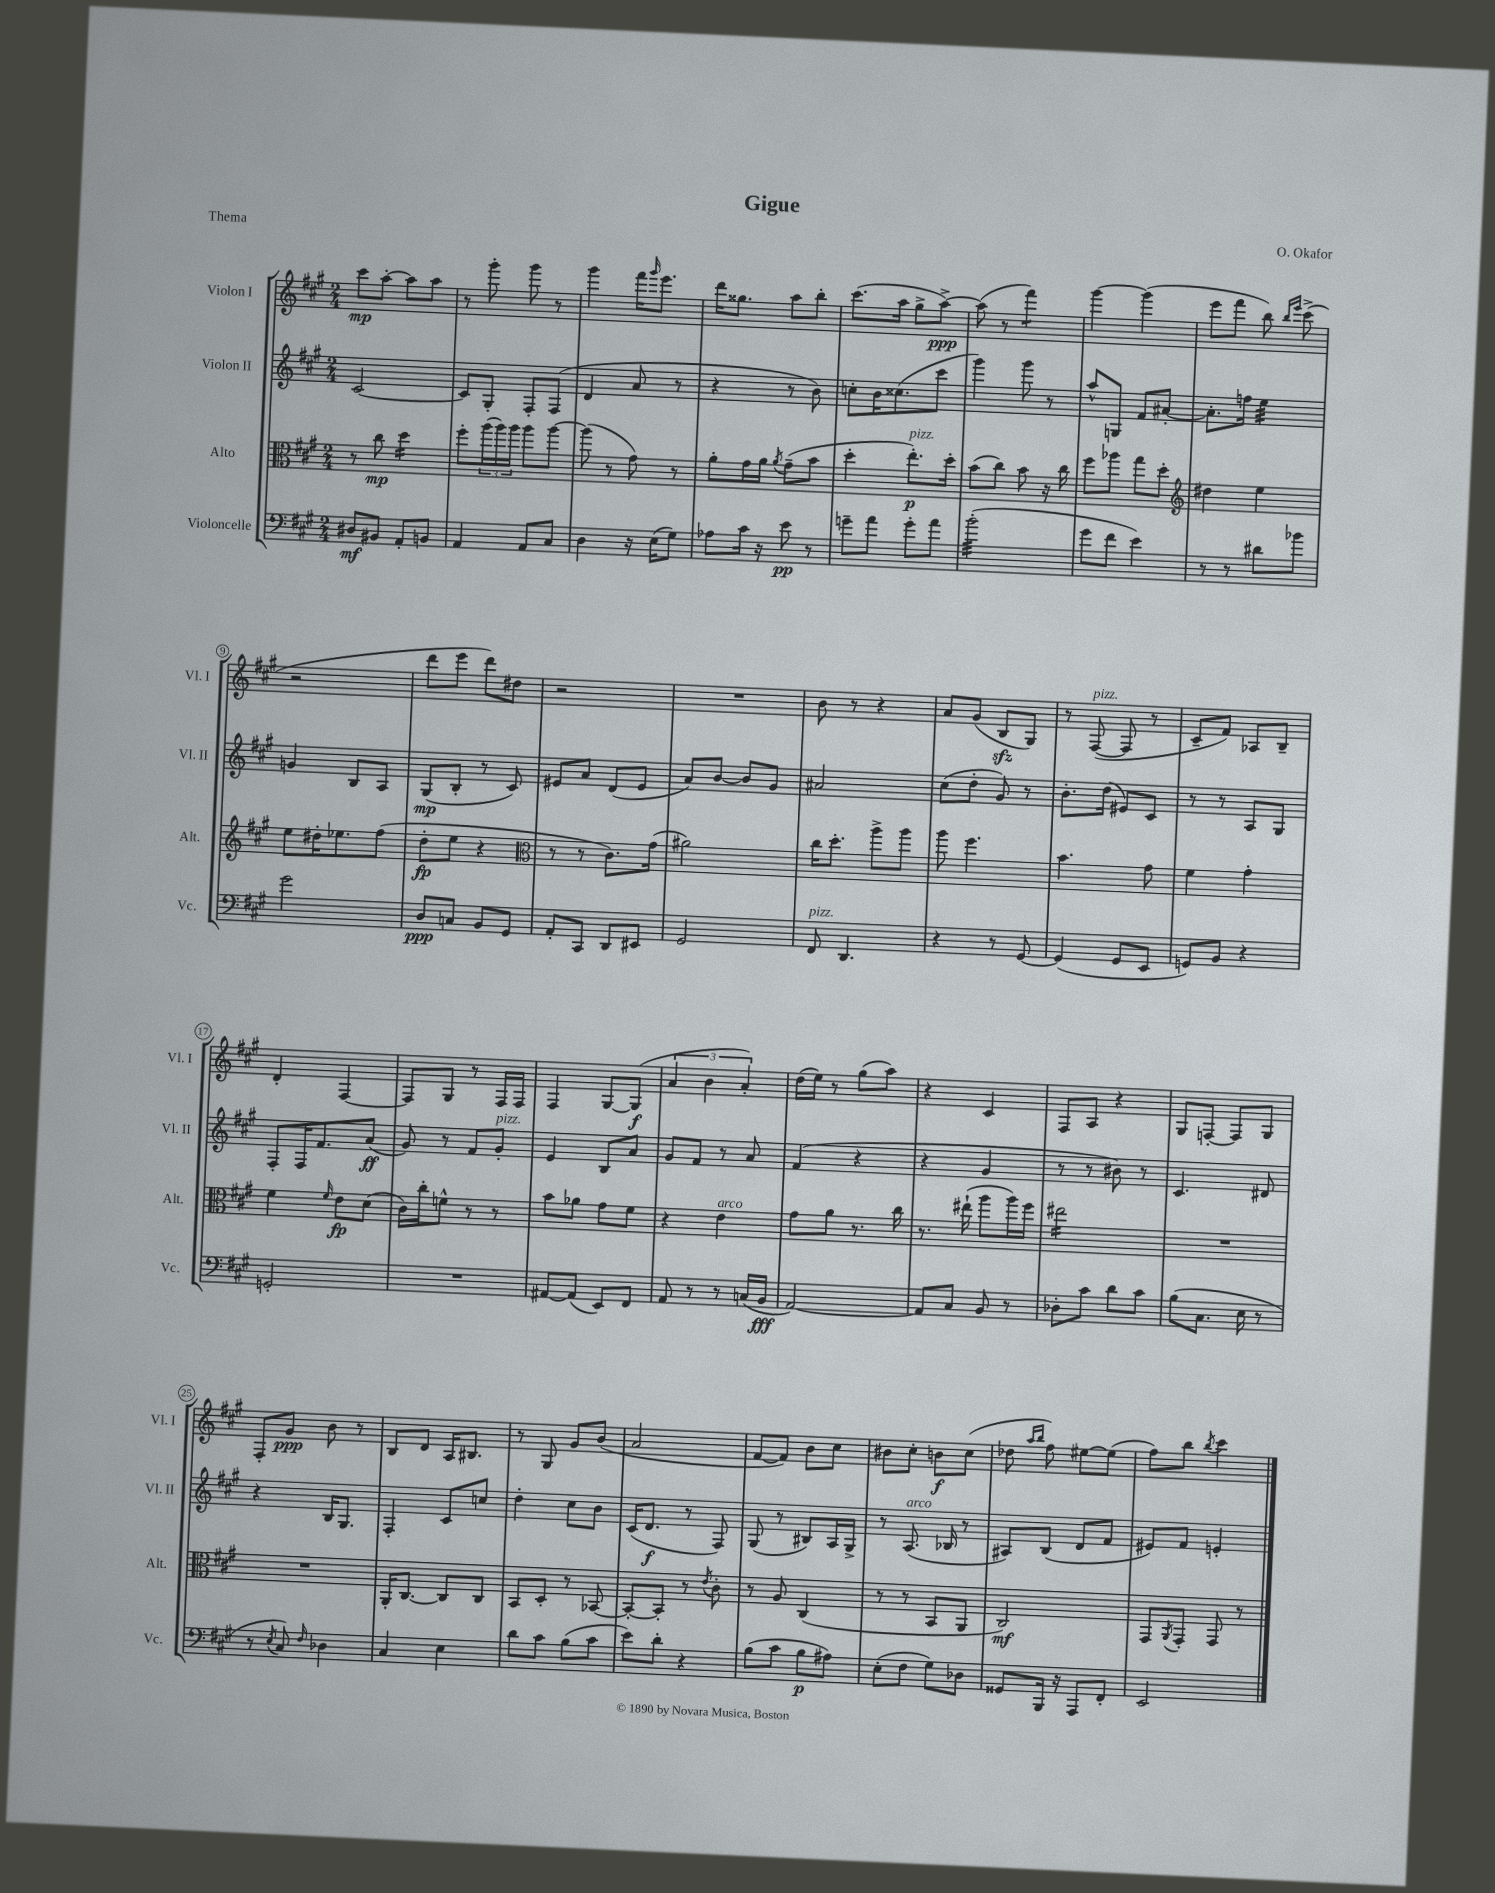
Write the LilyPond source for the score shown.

\header { title = "Gigue" composer = "O. Okafor" piece = "Thema" }
<<
\new StaffGroup <<
\new Staff = "s0" \with { instrumentName = "Violon I" shortInstrumentName = "Vl. I" } {
    \clef treble \key a \major \numericTimeSignature \time 2/4
    cis'''8\mp a''8~-. a''8 a''8 |
    r8 gis'''8-. gis'''8 r8 |
    gis'''4 fis'''16 \grace { gis'''16 } e'''8. |
    d'''16 gisis''8. a''8 b''8-. |
    cis'''8.( a''16 gis''8-> a''8~->\ppp) |
    a''8( r8 fis'''4:8) |
    gis'''4~ gis'''4( |
    e'''8 fis'''8 b''8) \grace { b''16 e'''16 } cis'''8->( |
    r2 |
    d'''8 e'''8 d'''8) dis''8 |
    r2 |
    R2 |
    b'8 r8 r4 |
    a'8 gis'8( b8\sfz gis8) |
    r8 fis8~^\markup { \italic "pizz." }( fis8 r8 |
    cis'8-- fis'8) aes8 b8-- |
    d'4-. fis4~ |
    fis8 gis8 r8 fis16 fis16 |
    fis4 gis8~ gis8\f( |
    \tuplet 3/2 { a'4 b'4 a'4-.) } |
    d''16( e''16) r8 gis''8( a''8) |
    r4 cis'4 |
    fis8 a8 r4 |
    gis8 f8~-. f8 gis8 |
    fis8-. gis'8\ppp b'8 r8 |
    b8 d'8 a16 bis8. |
    r8 gis8 gis'8 b'8( |
    a'2 |
    fis'8~ fis'8) b'8 cis''8 |
    bis'8 cis''8-. b'8\f cis''8( |
    des''8 \grace { a''16 b''16 } fis''8) eis''8~ eis''8( |
    fis''8) b''8 \acciaccatura { b''8 } cis'''4 \bar "|." |
}
\new Staff = "s1" \with { instrumentName = "Violon II" shortInstrumentName = "Vl. II" } {
    \clef treble \key a \major \numericTimeSignature \time 2/4
    cis'2~ |
    cis'8 gis8-. fis8-. fis8( |
    d'4 a'8 r8 |
    r4 r8 b'8) |
    c''8-. b'16 cisis''8.( cis'''8 |
    gis'''4) gis'''8 r8 |
    a''8-^ g8 fis'8 ais'8~-. |
    ais'8.-. f''16 e''4:32 |
    g'4 b8 a8 |
    gis8\mp( b8-. r8 cis'8) |
    eis'8 a'8 d'8( eis'8 |
    a'8) b'8~ b'8 gis'8 |
    ais'2 |
    cis''8( d''8-. gis'8) r8 |
    b'8.-. d''16( eis'8) cis'8 |
    r8 r8 a8 gis8 |
    fis8-. fis16 fis'8. a'8\ff( |
    gis'8) r8 fis'8 gis'8-.^\markup { \italic "pizz." } |
    e'4 b8 a'8 |
    gis'8 fis'8 r8 a'8 |
    fis'4( r4 |
    r4 gis'4 |
    r8 r8 bis'8) r8 |
    cis'4. dis'8 |
    r4 b16 gis8. |
    fis4-. cis'8 c''8 |
    d''4-. cis''8 b'8 |
    cis'16( d'8.\f r8 fis8) |
    gis8( r8 bis8) a16 gis16-> |
    r8 a8.^\markup { \italic "arco" }( bes16 r8 |
    ais8) b8( d'8 fis'8 |
    eis'8) fis'8 e'4-. \bar "|." |
}
\new Staff = "s2" \with { instrumentName = "Alto" shortInstrumentName = "Alt." } {
    \clef alto \key a \major \numericTimeSignature \time 2/4
    r8 cis''8\mp d''4:16 |
    fis''8-. \tuplet 3/2 { a''16( a''16) a''16 } a''8 a''8~ |
    a''8( r8 gis'8) r8 |
    a'8-. gis'16 a'16 \acciaccatura { a'8 } gis'8--( b'8 |
    d''4-. e''8.-.\p^\markup { \italic "pizz." }) d''16-. |
    b'8( cis''8) b'8 r16 cis''16 |
    fis''8 aes''8 gis''8 d''8-. |
    \clef treble dis''4 e''4 |
    e''8 dis''16-. ees''8. fis''8( |
    d''8-.\fp e''8 r4 |
    \clef alto r8 r8 cis'8.) gis'16( |
    ais'2) |
    cis''16 d''8.-. a''8-> a''8 |
    a''8 fis''4. |
    b'4. gis'8 |
    fis'4 gis'4-. |
    fis'4 \grace { fis'16 } e'8\fp d'8( |
    cis'16) cis''16-. f'8-^ r8 r8 |
    b'8 aes'8 gis'8 fis'8 |
    r4 e'4^\markup { \italic "arco" } |
    gis'8 a'8 r8. cis''16 |
    r8. eis''16-!( a''8 a''16) fis''16 |
    eis''2:16 |
    R2 |
    R2 |
    a,16-. cis8.~ cis8 cis8 |
    b,8 d8-. r8 bes,8~ |
    bes,8~-. bes,8-. r8 \acciaccatura { e'8 } cis'8-. |
    r8 a8 cis4( |
    r8 r8 b,8 a,8 |
    cis2\mf) |
    gis,8 \acciaccatura { a,8 } gis,8-. gis,8 r8 \bar "|." |
}
\new Staff = "s3" \with { instrumentName = "Violoncelle" shortInstrumentName = "Vc." } {
    \clef bass \key a \major \numericTimeSignature \time 2/4
    dis8\mf bis,8 a,8-. b,8 |
    a,4 a,8 cis8 |
    d4 r16 e16( gis8) |
    aes8 cis'16 r16 e'8\pp r8 |
    g'8-- a'8 g'8-. a'8 |
    b'2:32-.( |
    gis'8 fis'8 e'4) |
    r8 r8 dis'8 bes'8 |
    gis'2 |
    d8\ppp c8 b,8 gis,8 |
    a,8-. cis,8 d,8 eis,8 |
    gis,2 |
    fis,8^\markup { \italic "pizz." } d,4. |
    r4 r8 gis,8~ |
    gis,4( gis,8 e,8 |
    g,8) b,8 r4 |
    g,2-. |
    R2 |
    ais,8~ ais,8( e,8) fis,8 |
    a,8 r8 r8 c16( b,16\fff |
    a,2~) |
    a,8 cis8 b,8 r8 |
    des8-. cis'8 d'8 cis'8 |
    b8( cis8. e16 r8 |
    r8 \acciaccatura { e8 } cis8) \grace { fis16 } des4 |
    cis4 e4 |
    d'8 cis'8 b8( cis'8 |
    e'8) d'8-. r4 |
    b8( cis'8 b8\p ais8) |
    e8-.( fis8 gis8) des8 |
    gisis,8 b,,16 r16 a,,8 fis,8-. |
    e,2 \bar "|." |
}
>>
>>
\layout { \context { \Score \override BarNumber.stencil = #(make-stencil-circler 0.1 0.3 ly:text-interface::print) } }
